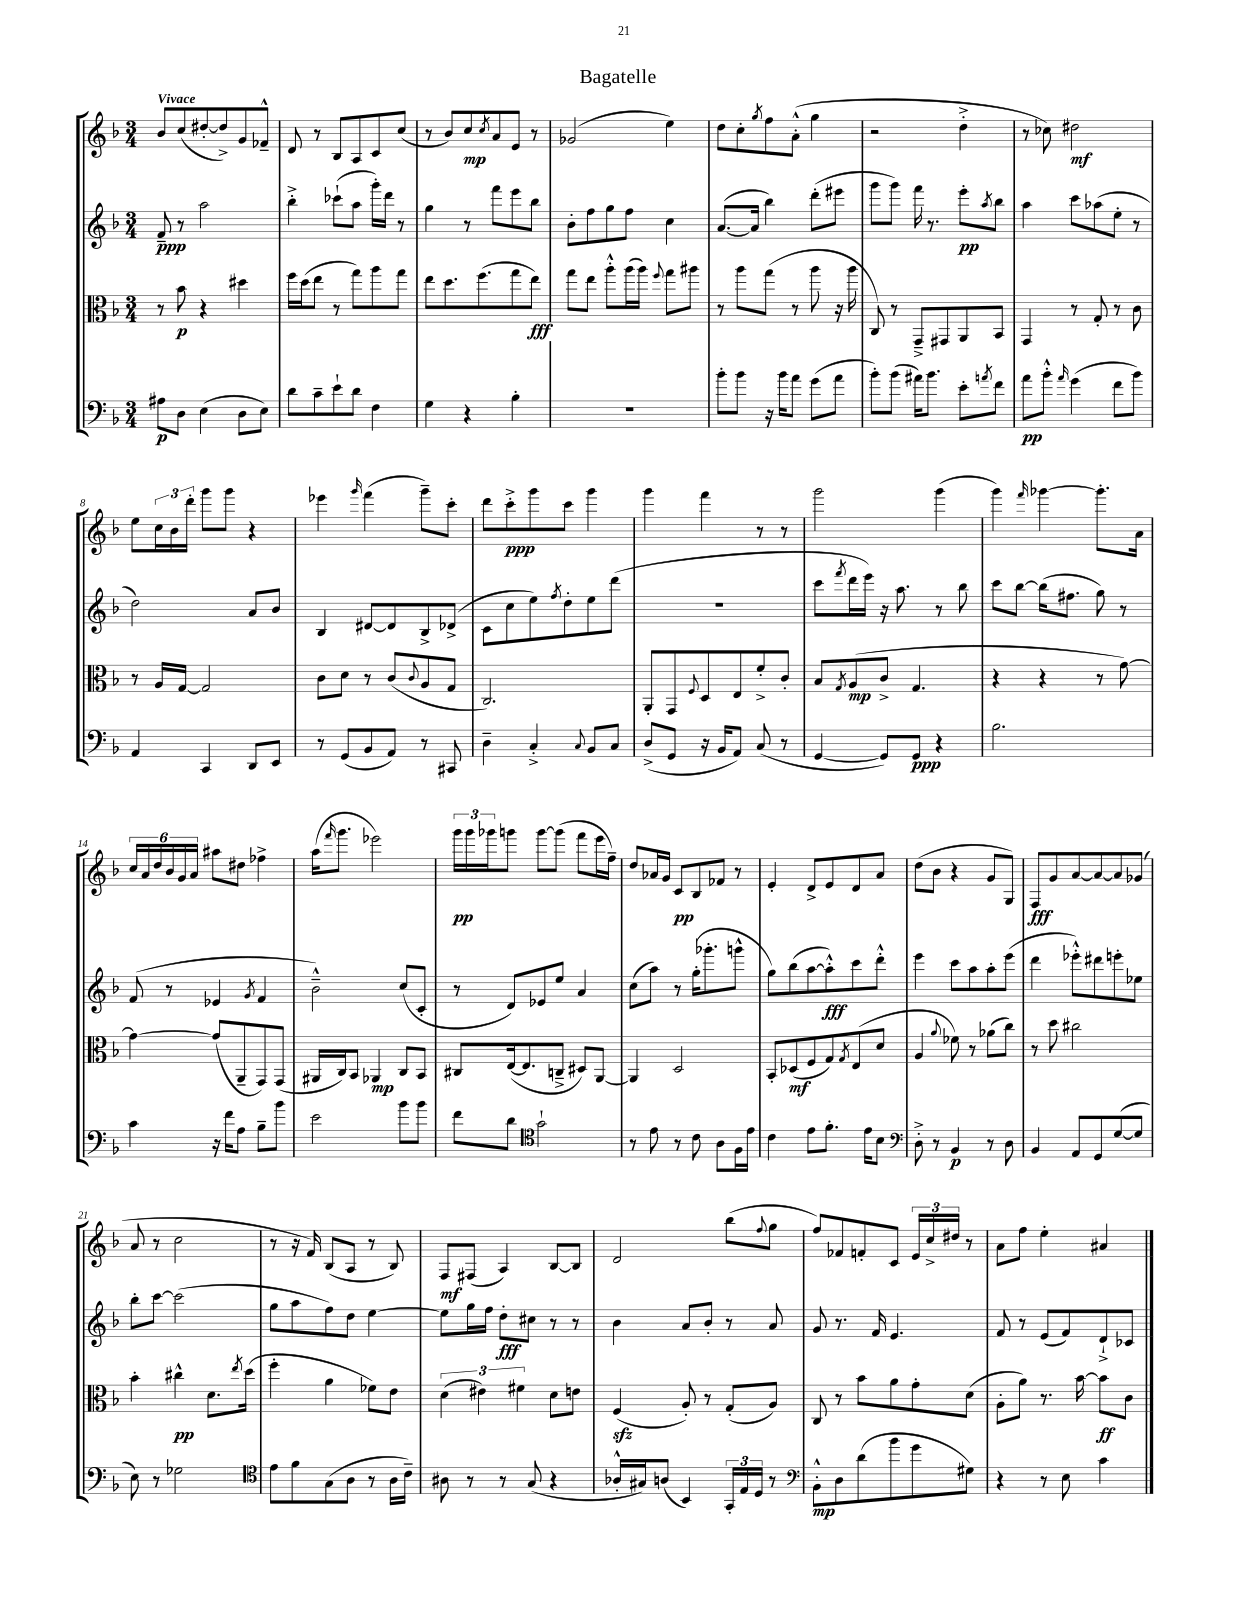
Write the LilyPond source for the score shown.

\header { title = "Bagatelle" }
<<
\new StaffGroup <<
\new Staff = "s0" {
    \clef treble \key f \major \numericTimeSignature \time 3/4 \tempo "Vivace"
    bes'8 c''8( dis''8~-. dis''8->) g'8 fes'8---^ |
    d'8 r8 bes8 a8 c'8 c''8( |
    r8 bes'8) c''8\mp \acciaccatura { c''8 } a'8 e'8 r8 |
    ges'2( e''4) |
    d''8 c''8-. \acciaccatura { g''8 } f''8 a'8-.-^( g''4 |
    r2 d''4-.-> |
    r8 ces''8) dis''2\mf |
    e''8 \tuplet 3/2 { c''16 bes'16 d'''16-. } g'''8 g'''8 r4 |
    ees'''4 \grace { g'''16 } f'''4( g'''8--) c'''8-. |
    d'''8 c'''8-.->\ppp g'''8 c'''8 g'''4 |
    g'''4 f'''4 r8 r8 |
    g'''2 g'''4( |
    g'''4) \grace { f'''16 } ges'''4~ ges'''8.-. a'16 |
    \tuplet 6/4 { c''16 a'16 d''16 bes'16 g'16 a'16 } ais''8 dis''8 fes''4-> |
    a''16( \grace { f'''16 } g'''8. ees'''2) |
    \tuplet 3/2 { g'''16\pp g'''16 ges'''16 } g'''8 g'''8~ g'''8( f'''8 e'''16 f''16--) |
    d''8 aes'16 g'16 c'8\pp bes8 fes'8 r8 |
    e'4-. d'8-> e'8 d'8 a'8 |
    d''8( bes'8 r4 g'8 g8) |
    f8\fff g'8 a'8~ a'8~ a'8 ges'8( |
    a'8 r8 c''2 |
    r8 r16 f'16) bes8( a8 r8 bes8) |
    f8\mf fis8( a4) bes8~ bes8 |
    d'2 bes''8( \appoggiatura { f''8 } g''8 |
    f''8) fes'8 f'8-. c'8 \tuplet 3/2 { e'16 c''16-> dis''16 } r8 |
    a'8 f''8 e''4-. ais'4 \bar "|." |
}
\new Staff = "s1" {
    \clef treble \key f \major \numericTimeSignature \time 3/4
    f'8--\ppp r8 a''2 |
    bes''4-.-> ces'''8-!( a''8 g'''16-.) d'''16 r8 |
    g''4 r8 f'''8 e'''8 bes''8 |
    bes'8-. f''8 g''8 f''8 c''4 |
    a'8.~( a'16 bes''4) d'''8-.( eis'''8 |
    g'''8 g'''8) f'''16 r8. e'''8-.\pp \acciaccatura { a''8 } bes''8 |
    a''4 c'''8 aes''8( e''8-. r8 |
    d''2) a'8 bes'8 |
    bes4 dis'8~ dis'8 bes8-> des'8->( |
    c'8 c''8 e''8) \acciaccatura { f''8 } d''8-. e''8 d'''8( |
    R2. |
    c'''8 \acciaccatura { f'''8 } d'''16 e'''16) r16 a''8. r8 bes''8 |
    c'''8 bes''8~ bes''16( fis''8. g''8) r8 |
    f'8( r8 ees'4 \acciaccatura { g'8 } f'4 |
    bes'2---^) c''8( c'8-. |
    r8 d'8) ees'8 e''8 a'4 |
    c''8( a''8) r8 g''16-.( ges'''8.-. g'''8-^ |
    g''8) bes''8( a''8~ a''8-.-^\fff) c'''8 d'''8-.-^ |
    e'''4 c'''8 a''8 a''8-. e'''8( |
    d'''4 ees'''8-.-^) dis'''8 e'''8-. ees''8 |
    bes''8-. c'''8~ c'''2( |
    g''8 a''8 f''8) d''8 e''4~ |
    e''8 g''16 f''16 d''8-.\fff cis''8 r8 r8 |
    bes'4 a'8 bes'8-. r8 a'8 |
    g'8 r8. f'16 e'4. |
    f'8 r8 e'8( f'8) d'8-!-> ces'8 \bar "|." |
}
\new Staff = "s2" {
    \clef alto \key f \major \numericTimeSignature \time 3/4
    r8 bes'8\p r4 dis''4 |
    f''16 d''16( e''8 r8 g''8) a''8 g''8 |
    e''8 d''8. f''8.( g''8 e''8\fff) |
    g''8 e''8 a''8-.-^ a''16( a''16) \appoggiatura { f''8 } g''8 ais''8 |
    r8 a''8 g''8( r8 a''8 r16 a''16 |
    c8) r8 g,8---> gis,8 a,8 bes,8 |
    g,4 r8 g8-. r8 c'8 |
    r8 a16 g16~ g2 |
    c'8 d'8 r8 c'8( \appoggiatura { c'8 } a8 g8 |
    c2.) |
    a,8-. g,8 \appoggiatura { f8 } d8 e8 f'8-.-> c'8-. |
    bes8 \acciaccatura { g8 } a8\mp( c'8-> g4. |
    r4 r4 r8 g'8~) |
    g'4~ g'8( a,8-- g,8) g,8( |
    ais,16 c16) bes,8 aes,4\mp c8 bes,8 |
    cis8 e16~( e8. c8---> dis8) a,8~ |
    a,4 d2 |
    bes,8-. des8\mf( f8 g8) \acciaccatura { g8 } e8( d'8 |
    a4 \appoggiatura { a'8 } fes'8) r8 aes'8( c''8) |
    r8 d''8 cis''2 |
    bes'4-. cis''4-^\pp d'8. \acciaccatura { e''8 } d''16( |
    f''4-. a'4 fes'8) e'8 |
    \tuplet 3/2 { d'4( eis'4) fis'4 } d'8 e'8 |
    f4\sfz( a8-.) r8 g8-.( a8) |
    c8 r8 bes'8 a'8 g'8-. d'8( |
    a8-. a'8) r8. bes'16~ bes'8\ff c'8 \bar "|." |
}
\new Staff = "s3" {
    \clef bass \key f \major \numericTimeSignature \time 3/4
    ais8\p d8 e4( d8 e8) |
    d'8 c'8-- e'8-! d'8 f4 |
    g4 r4 bes4-. |
    R2. |
    bes'8-. bes'8 r16 bes'16 a'8 g'8( a'8 |
    bes'8-.) bes'8( ais'16) bes'8. e'8-. \acciaccatura { a'8 } f'8 |
    a'8\pp bes'8-.-^ \grace { a'16 } g'4( f'8 bes'8) |
    a,4 c,4 d,8 e,8 |
    r8 g,8( bes,8 a,8) r8 cis,8 |
    d4-- c4-.-> \appoggiatura { c8 } bes,8 c8 |
    d8->( g,8 r16 bes,16 a,8) c8( r8 |
    g,4~ g,8) g,8\ppp r4 |
    bes2. |
    c'4 r16 f'16 a8 bes8-- bes'8 |
    e'2 bes'8 bes'8 |
    f'8 d'8 \clef tenor g'2-! |
    r8 e'8 r8 c'8 a8 f16 e'16 |
    c'4 e'8 f'8.-. e'16 bes8 |
    \clef bass d8-.-> r8 bes,4\p r8 d8 |
    bes,4 a,8 g,8 g8~( g8 |
    e8) r8 ges2 |
    \clef tenor e'8 f'8 g8( a8 r8 a16 c'16--) |
    ais8 r8 r8 g8( r4 |
    aes16-.-^ gis16) a8( bes,4) \tuplet 3/2 { g,16-. e16 d16 } r8 |
    \clef bass bes,8-.-^\mp d8 d'8( bes'8 g'8 gis8) |
    r4 r8 e8 c'4 \bar "|." |
}
>>
>>
